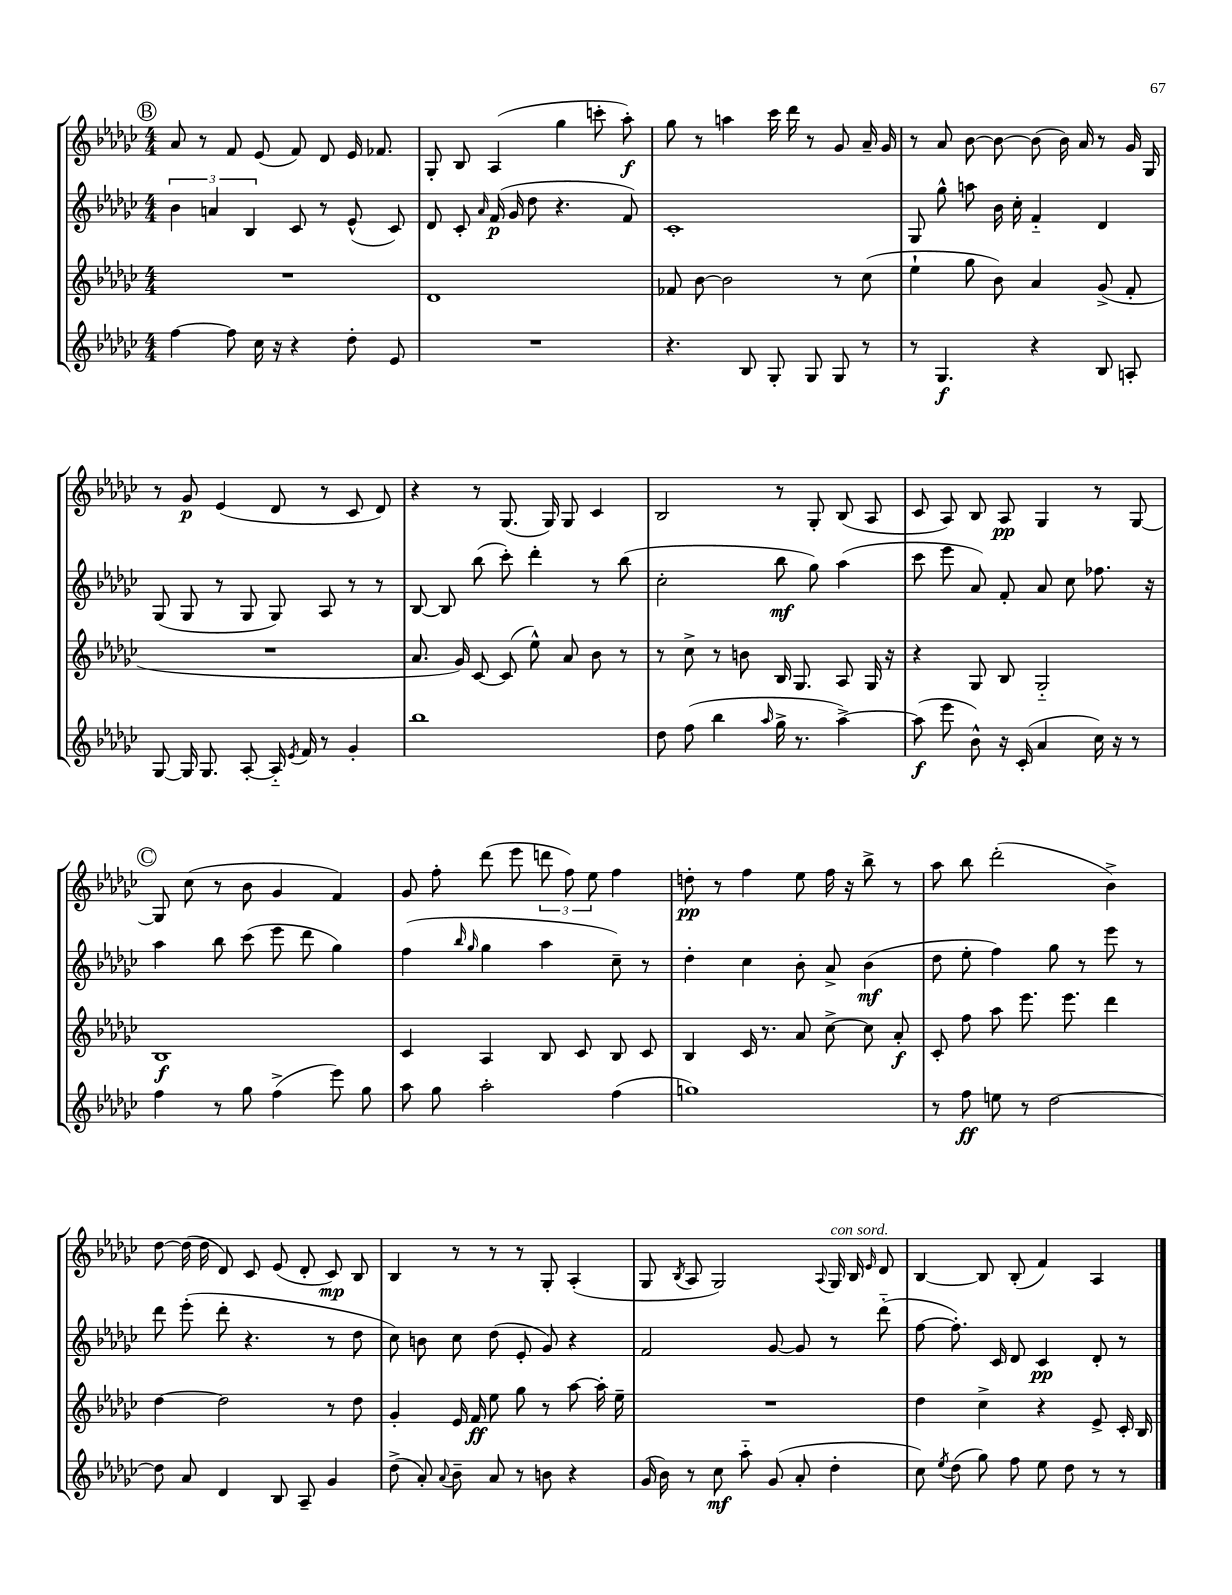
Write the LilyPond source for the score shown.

<<
\new StaffGroup <<
\new Staff = "s0" {
    \clef treble \key ges \major \numericTimeSignature \time 4/4
    \autoBeamOff \mark \markup { \circle "B" } aes'8 r8 f'8 ees'8( f'8) des'8 ees'16 fes'8. |
    ges8-. bes8 aes4( ges''4 c'''8-. aes''8-.\f) |
    ges''8 r8 a''4 ces'''16 des'''16 r8 ges'8 aes'16-- ges'16 |
    r8 aes'8 bes'8~ bes'8~ bes'8( bes'16) aes'16 r8 ges'16 ges16 |
    r8 ges'8\p ees'4( des'8 r8 ces'8 des'8) |
    r4 r8 ges8.( ges16) ges8 ces'4 |
    bes2 r8 ges8-. bes8( aes8 |
    ces'8 aes8) bes8 aes8\pp ges4 r8 ges8~ |
    \mark \markup { \circle "C" } ges8 ces''8( r8 bes'8 ges'4 f'4) |
    ges'8 f''8-. des'''8( ees'''8 \tuplet 3/2 { d'''8 f''8) ees''8 } f''4 |
    d''8-.\pp r8 f''4 ees''8 f''16 r16 bes''8-> r8 |
    aes''8 bes''8 des'''2-.( bes'4->) |
    des''8~ des''16( des''16 des'8) ces'8 ees'8( des'8-. ces'8\mp) bes8 |
    bes4 r8 r8 r8 ges8-. aes4-.( |
    ges8 \acciaccatura { bes8 } aes8 ges2) \appoggiatura { aes8 } ges16^\markup { \italic "con sord." } bes16 \grace { ees'16 } des'8 |
    bes4~ bes8 bes8-.( f'4) aes4 \bar "|." |
}
\new Staff = "s1" {
    \clef treble \key ges \major \numericTimeSignature \time 4/4
    \autoBeamOff \mark \markup { \circle "B" } \tuplet 3/2 { bes'4 a'4 bes4 } ces'8 r8 ees'8-^( ces'8) |
    des'8 ces'8-. \grace { aes'16 } f'16\p( ges'16 des''8 r4. f'8) |
    ces'1-. |
    ges8 ges''8-^ a''8 bes'16 ces''16-. f'4-_ des'4 |
    ges8( ges8 r8 ges8 ges8) aes8 r8 r8 |
    bes8~ bes8 bes''8( ces'''8-.) des'''4-. r8 bes''8( |
    ces''2-. bes''8\mf ges''8) aes''4( |
    ces'''8 ees'''8 aes'8) f'8-. aes'8 ces''8 fes''8. r16 |
    \mark \markup { \circle "C" } aes''4 bes''8 ces'''8( ees'''8 des'''8 ges''4) |
    f''4( \grace { bes''16 ges''16 } ges''4 aes''4 ces''8--) r8 |
    des''4-. ces''4 bes'8-. aes'8-> bes'4\mf( |
    des''8 ees''8-. f''4) ges''8 r8 ees'''8 r8 |
    des'''8 ees'''8-.( des'''8-. r4. r8 des''8 |
    ces''8) b'8 ces''8 des''8( ees'8-. ges'8) r4 |
    f'2 ges'8~ ges'8 r8 des'''8-_( |
    f''8~ f''8.-.) ces'16 des'8 ces'4\pp des'8-. r8 \bar "|." |
}
\new Staff = "s2" {
    \clef treble \key ges \major \numericTimeSignature \time 4/4
    \autoBeamOff \mark \markup { \circle "B" } R1 |
    des'1 |
    fes'8 bes'8~ bes'2 r8 ces''8( |
    ees''4-! ges''8 bes'8) aes'4 ges'8->( f'8-. |
    R1 |
    aes'8. ges'16) ces'8~ ces'8( ees''8-^) aes'8 bes'8 r8 |
    r8 ces''8-> r8 b'8 bes16 ges8. aes8 ges16 r16 |
    r4 ges8 bes8 ges2-_ |
    \mark \markup { \circle "C" } bes1\f |
    ces'4 aes4 bes8 ces'8 bes8 ces'8 |
    bes4 ces'16 r8. aes'8 ces''8~-> ces''8 aes'8-.\f |
    ces'8-. f''8 aes''8 ees'''8. ees'''8. des'''4 |
    des''4~ des''2 r8 des''8 |
    ges'4-. ees'16 f'16\ff ees''8 ges''8 r8 aes''8~ aes''16-. ees''16-- |
    R1 |
    des''4 ces''4-> r4 ees'8-> ces'16-. bes16 \bar "|." |
}
\new Staff = "s3" {
    \clef treble \key ges \major \numericTimeSignature \time 4/4
    \autoBeamOff \mark \markup { \circle "B" } f''4~ f''8 ces''16 r16 r4 des''8-. ees'8 |
    R1 |
    r4. bes8 ges8-. ges8 ges8 r8 |
    r8 ges4.\f r4 bes8 a8-. |
    ges8~ ges16 ges8. aes8~-. aes16-_ \acciaccatura { ees'8 } f'16 r8 ges'4-. |
    bes''1 |
    des''8 f''8( bes''4 \grace { aes''16 } ges''16-> r8. aes''4~->) |
    aes''8\f( ees'''8 bes'8-^) r16 ces'16-.( aes'4 ces''16) r16 r8 |
    \mark \markup { \circle "C" } f''4 r8 ges''8 f''4->( ees'''8) ges''8 |
    aes''8 ges''8 aes''2-. f''4( |
    g''1) |
    r8 f''8\ff e''8 r8 des''2~ |
    des''8 aes'8 des'4 bes8 aes8-- ges'4 |
    des''8->( aes'8-.) \appoggiatura { aes'8 } bes'8-- aes'8 r8 b'8 r4 |
    ges'16( bes'16) r8 ces''8\mf aes''8-_ ges'8( aes'8-. des''4-. |
    ces''8) \acciaccatura { ees''8 } des''8( ges''8) f''8 ees''8 des''8 r8 r8 \bar "|." |
}
>>
>>
\layout { \context { \Score \remove "Bar_number_engraver" } }
